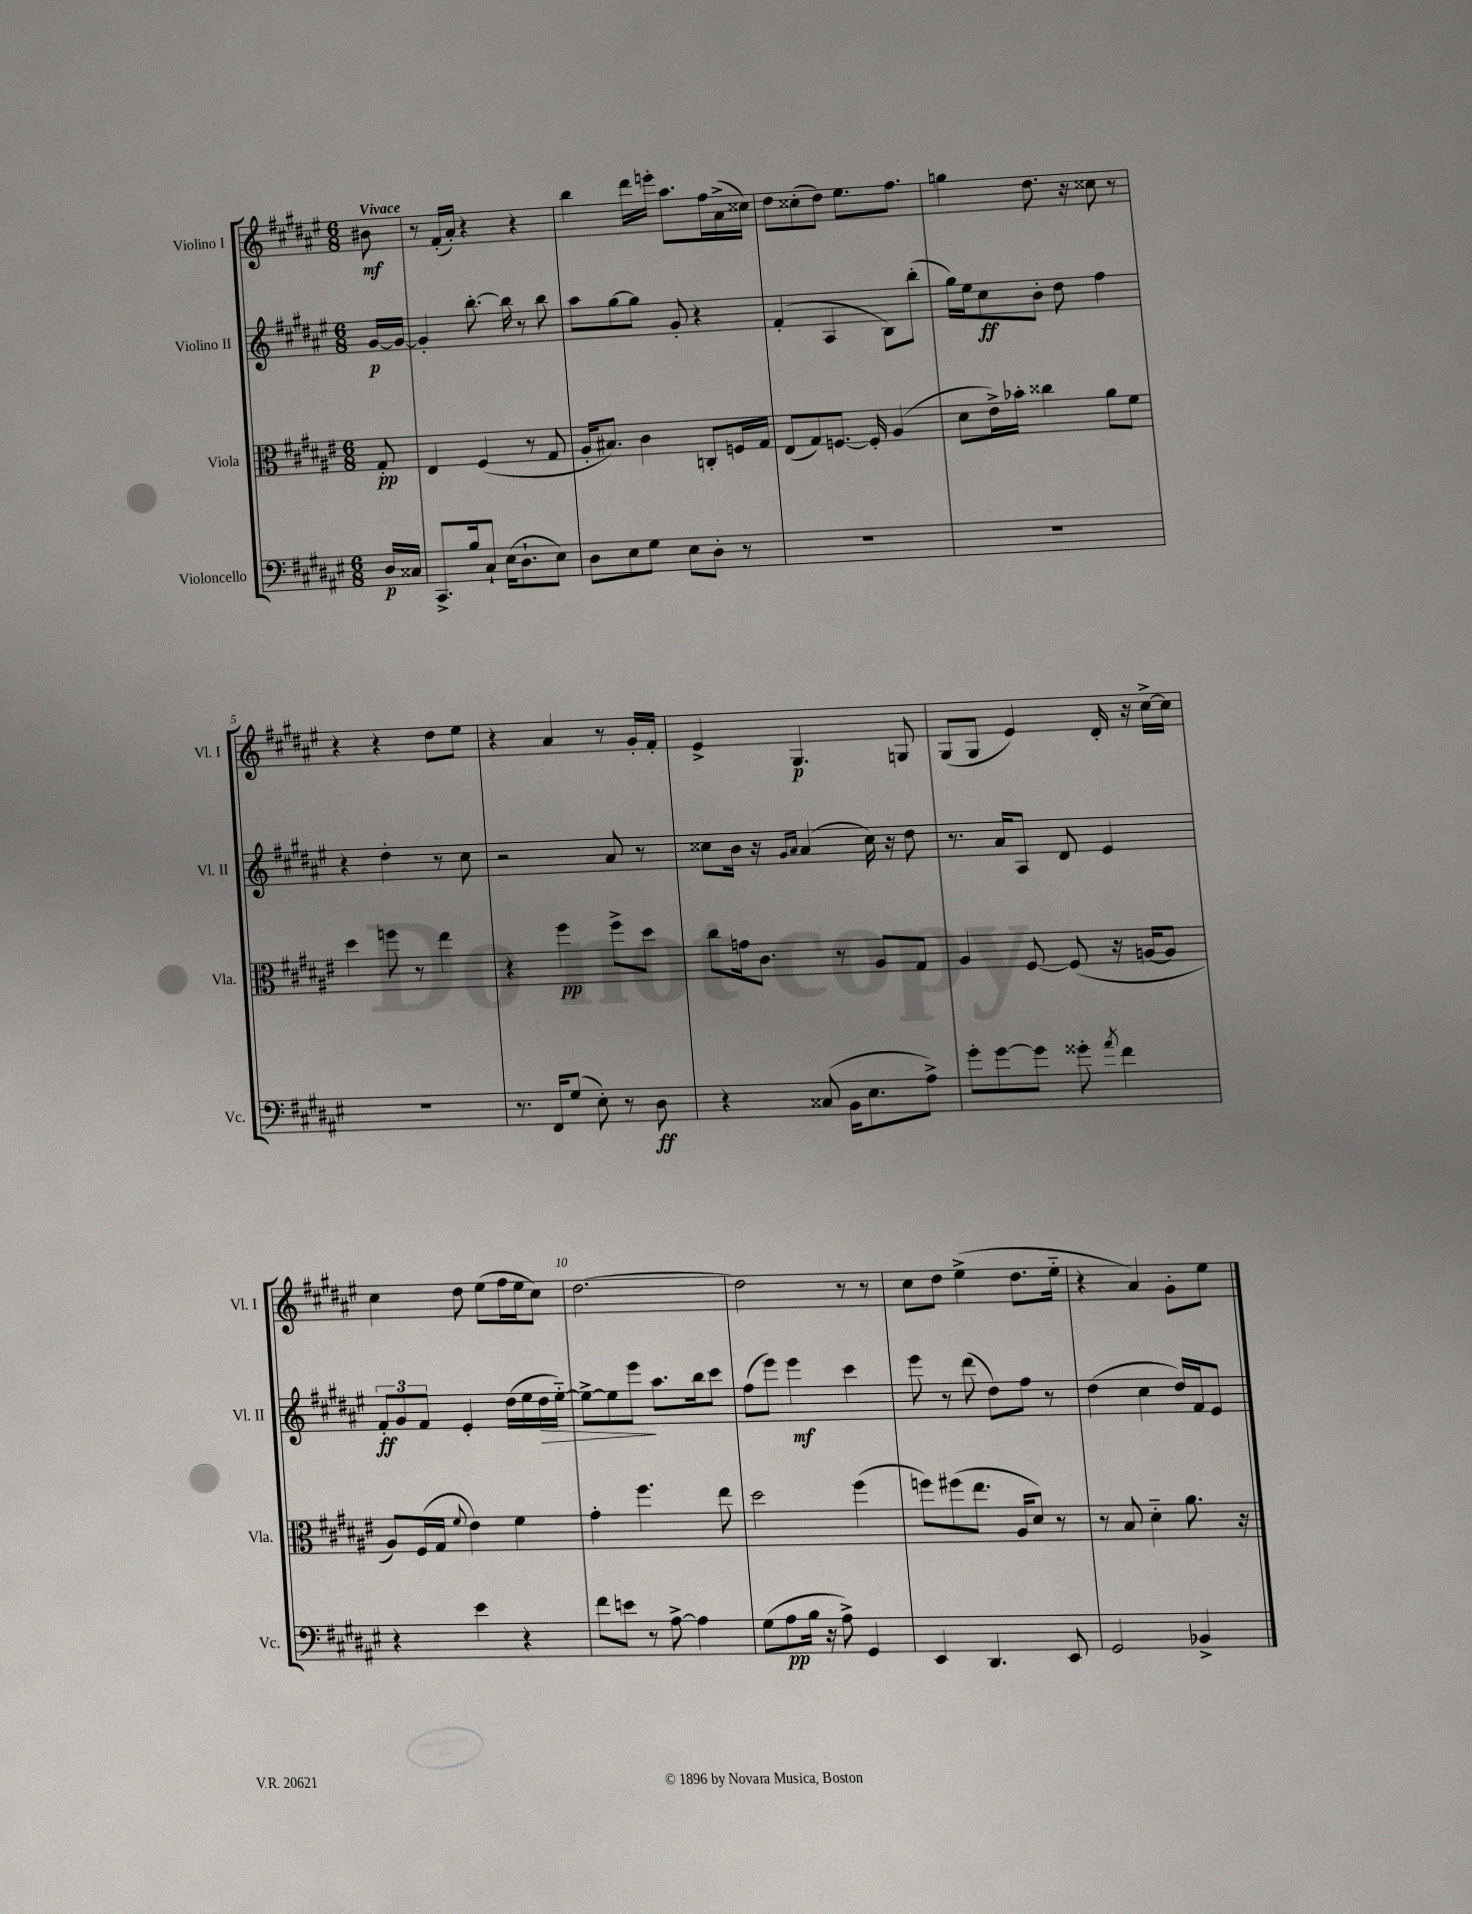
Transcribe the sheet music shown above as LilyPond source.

<<
\new StaffGroup <<
\new Staff = "s0" \with { instrumentName = "Violino I" shortInstrumentName = "Vl. I" } {
    \clef treble \key fis \major \numericTimeSignature \time 6/8 \partial 8 \tempo "Vivace"
    bis'8\mf |
    r8 fis'16-.( ais'16-.) r4 r4 |
    b''4 dis'''16 e'''16-. ais''8. fis''16 ais'16->( cisis''16) |
    dis''8 cisis''8-.( dis''8) eis''8. fis''8. |
    g''4 dis''8. r16 cisis''8 r8 |
    r4 r4 dis''8 eis''8 |
    r4 ais'4 r8 gis'16-. fis'16-. |
    eis'4-> gis4.\p g8 |
    gis8( gis8 eis'4) dis'16-. r16 cis''16~-> cis''16 |
    cis''4 dis''8 eis''8( fis''16 eis''16 cis''8) |
    dis''2.~ |
    dis''2 r8 r8 |
    cis''8 dis''8 eis''4->( dis''8. eis''16-_ |
    r4 ais'4) gis'8-. eis''8 \bar "|." |
}
\new Staff = "s1" \with { instrumentName = "Violino II" shortInstrumentName = "Vl. II" } {
    \clef treble \key fis \major \numericTimeSignature \time 6/8 \partial 8
    gis'16~\p gis'16~ |
    gis'4-. b''8.~-. b''16 r8 b''8 |
    ais''8 gis''8~ gis''8 gis'8-. r4 |
    fis'4-.( ais4 b8) b''8-.( |
    gis''16) eis''16 cis''8\ff b'8-. dis''8 fis''4 |
    r4 dis''4-. r8 cis''8 |
    r2 ais'8 r8 |
    cisis''8 b'16 r16 \grace { gis'16 ais'16 } ais'4( cisis''16) r16 dis''8 |
    r8. ais'16 ais8 dis'8 eis'4 |
    \tuplet 3/2 { fis'8-.\ff gis'8 fis'8 } eis'4-. dis''16( eis''16 dis''16\> eis''16~-_) |
    eis''8~-> eis''8 eis'''8\! ais''8. b''16 cis'''8 |
    fis''8( eis'''8) eis'''4\mf cis'''4 |
    eis'''8 r8 dis'''8( dis''8) fis''8 r8 |
    dis''4( cis''4 dis''16) fis'16 eis'8 \bar "|." |
}
\new Staff = "s2" \with { instrumentName = "Viola" shortInstrumentName = "Vla." } {
    \clef alto \key fis \major \numericTimeSignature \time 6/8 \partial 8
    gis8-.\pp |
    eis4 fis4( r8 gis8 |
    ais16-. bis8.) cis'4 c8-. f16 gis16 |
    eis8( gis8) f8.~ f16-. ais4( |
    dis'8 eis'16->) bes'16-. cisis''4 ais'8 fis'8 |
    dis''4 f''8 r8 eis''4 |
    r4 fis''4\pp fis''8-> dis''8 |
    cis''8 g'16 cis'8. r8 ais8 gis8 |
    ais4 fis8~ fis8( r16 a16~ a8 |
    ais8) fis16( gis16 \appoggiatura { fis'8 } eis'4) fis'4 |
    gis'4-. fis''4. eis''8 |
    dis''2 fis''4( |
    f''8) fis''8( eis''8. ais16 dis'8) r8 |
    r8 b8 dis'4-_ ais'8. r16 \bar "|." |
}
\new Staff = "s3" \with { instrumentName = "Violoncello" shortInstrumentName = "Vc." } {
    \clef bass \key fis \major \numericTimeSignature \time 6/8 \partial 8
    dis16\p cisis16 |
    cis,8.-> b16 cis8-! eis16( dis8.-! eis8) |
    dis8 eis8 gis8 eis8 dis8-. r8 |
    R2. |
    R2. |
    R2. |
    r8. fis,16 gis8( eis8-.) r8 dis8\ff |
    r4 cisis8( b,16 eis8. ais8->) |
    gis'8-. gis'8~ gis'8 gisis'8-. \acciaccatura { ais'8 } fis'4 |
    r4 eis'4 r4 |
    fis'8 e'8 r8 ais8~-> ais4 |
    gis8( ais8\pp b16 r16 ais8->) gis,4 |
    eis,4 dis,4. eis,8 |
    gis,2 bes,4-> \bar "|." |
}
>>
>>
\layout { \context { \Score \override BarNumber.break-visibility = ##(#f #t #t) barNumberVisibility = #(every-nth-bar-number-visible 5) } }
